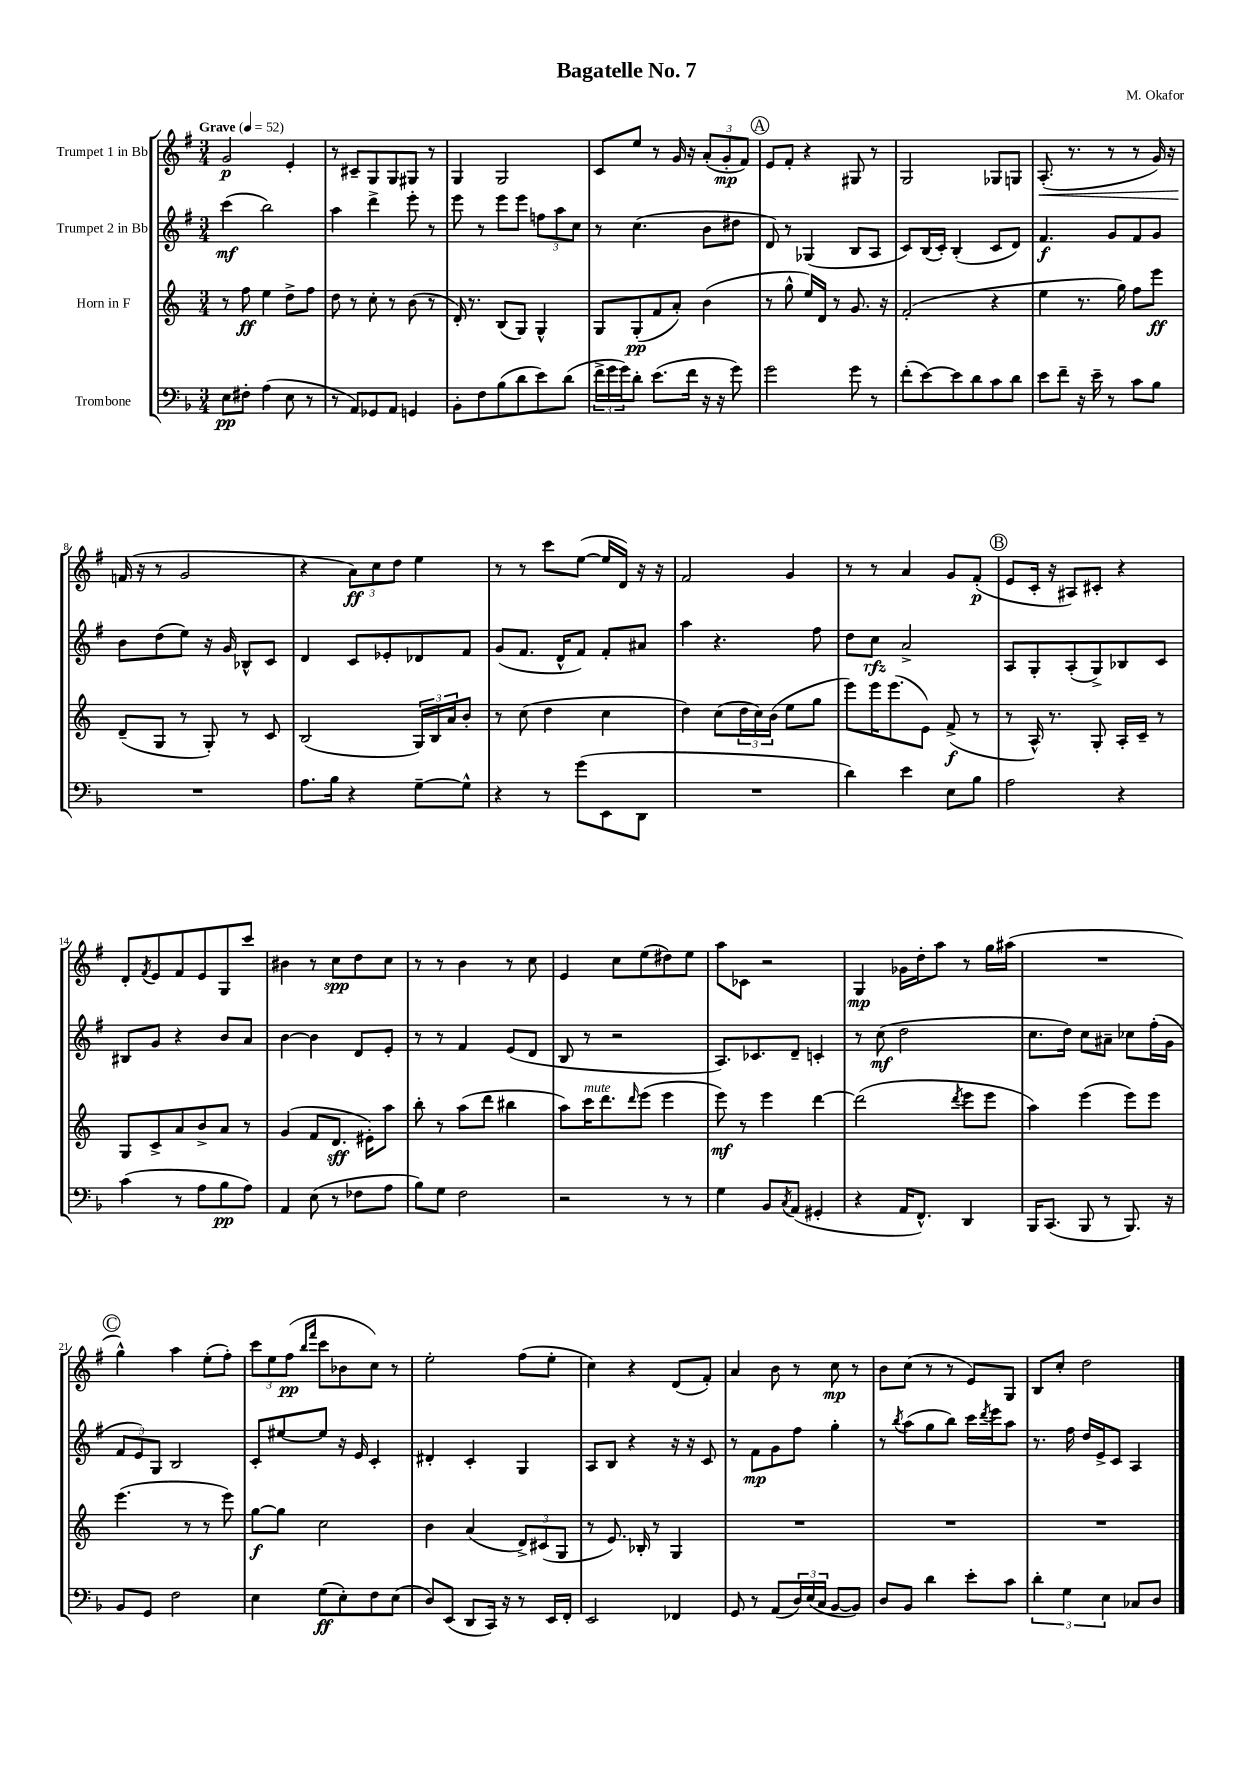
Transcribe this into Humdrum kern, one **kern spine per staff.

**kern	**kern	**kern	**kern
*staff4	*staff3	*staff2	*staff1
*clefF4	*clefG2	*clefG2	*clefG2
*k[b-]	*k[]	*k[f#]	*k[f#]
*M3/4	*M3/4	*M3/4	*M3/4
*MM52	*MM52	*MM52	*MM52
8E	8r	(4ccc	2g
8F#'	8ff	.	.
(4A	4ee	2bb)	.
8E	8dd^	.	4e'
8r	8ff	.	.
=	=	=	=
8r	8dd	4aa	8r
8AA)	8r	.	8c#~
8GG-	8cc'	4ddd^	8G
8AA	8r	.	8G
4GG	(8b	8eee'	8G#
.	8r	8r	8r
=	=	=	=
8BB-'	16d')	8eee	4G
.	8.r	.	.
8F	.	8r	.
(8B-	(8B	8eee	2G
8d	8G)	8eee	.
8e)	4G^^	12ff	.
.	.	12aa	.
(8d	.	.	.
.	.	12cc	.
=	=	=	=
24f^	8G	8r	8c
24g	.	.	.
24g)	.	.	.
8d'	(8G'	(4.cc	8ee
(8.e	8f	.	8r
.	8a')	.	16g
16f	.	.	16r
16r	(4b	8b	(12a'
16r	.	.	.
.	.	.	12g'
8g)	.	8dd#	.
.	.	.	12f#)
=	=	=	=
2g	8r	8d)	8e
.	8gg^^	8r	8f#'
.	16ee)	(4G-	4r
.	16d	.	.
.	8r	.	.
8g	8.g	8B	8G#
8r	.	8A	8r
.	16r	.	.
=	=	=	=
(8f'	(2f'	8c)	2G
[8e)	.	(16B	.
.	.	16c')	.
8e]	.	(4B'	.
8d	.	.	.
8c	4r	8c	8G-
8d	.	8d)	8G
=	=	=	=
8e	4ee	4.f#	(8.A'
8f~	.	.	.
.	.	.	8.r
16r	8.r	.	.
16e~	.	.	.
8r	.	8g	8r
.	16gg)	.	.
8c	8ff	8f#	8r
8B-	8eee	8g	16g)
.	.	.	16r
=	=	=	=
2.r	(8d~	8b	(16f
.	.	.	16r
.	8G	(8dd	8r
.	8r	8ee)	2g
.	8G')	16r	.
.	.	16g	.
.	8r	8B-^^	.
.	8c	8c	.
=	=	=	=
8.A	(2B	4d	4r
16B-	.	.	.
4r	.	8c	12a)
.	.	.	12cc
.	.	8e-'	.
.	.	.	12dd
[8G~	24G)	8d-	4ee
.	24B	.	.
.	24a	.	.
8G^^]	8b'	8f#	.
=	=	=	=
4r	8r	(8g	8r
.	(8cc	8.f#	8r
8r	4dd	.	8ccc
.	.	16d^^	.
(8g	.	8f#)	([8ee
8EE	4cc	8f#'	16ee]
.	.	.	16d)
8DD	.	8a#	16r
.	.	.	16r
=	=	=	=
2.r	4dd)	4aa	2f#
.	(8cc	4.r	.
.	24dd	.	.
.	24cc)	.	.
.	(24b	.	.
.	8ee	.	4g
.	8gg	8ff#	.
=	=	=	=
4d)	8eee)	8dd	8r
.	16eee	8cc	8r
.	(8.eee	.	.
4e	.	2a^	4a
.	8e)	.	.
8E	(8f^	.	8g
8B-	8r	.	(8f#'
=	=	=	=
2A	8r	8A	8e
.	16A^^)	8G'	16c'
.	8.r	.	16r
.	.	(8A'	8A#)
.	8G'	8G^)	8c#'
4r	16A'	8B-	4r
.	16c~	.	.
.	8r	8c	.
=	=	=	=
(4c	8G	8B#	8d'
.	.	.	8qf#
.	8c^	8g	8e
8r	8a	4r	8f#
8A	8b^	.	8e
8B-	8a	8b	8G
8A)	8r	8a	8ccc
=	=	=	=
4AA	(4g	[4b	4b#
(8E	8f	4b]	8r
8r	8.d	.	8cc
8F-	.	8d	8dd
.	16e#')	.	.
8A	8aa	8e'	8cc
=	=	=	=
8B-)	8bb'	8r	8r
8G	8r	8r	8r
2F	(8aa	4f#	4b
.	8ddd	.	.
.	4bb#	(8e	8r
.	.	8d	8cc
=	=	=	=
2r	8aa)	8B	4e
.	16ccc	8r	.
.	8.ddd	.	.
.	.	2r	8cc
.	16qqddd	.	.
.	(8eee	.	(8ee
8r	4eee	.	8dd#)
8r	.	.	8ee
=	=	=	=
4G	8eee)	8.A)	8aa
.	8r	.	8c-
.	.	8.c-	.
8BB-	4eee	.	2r
8qC	.	.	.
(8AA	.	8d~	.
4GG#'	[4ddd	4c'	.
=	=	=	=
4r	(2ddd]	8r	4G
.	.	(8cc	.
16AA	.	2dd	16g-
8.FF^^)	.	.	16dd'
.	.	.	8aa
.	8qddd	.	.
4DD	8eee	.	8r
.	8eee	.	16gg
.	.	.	(16aa#
=	=	=	=
16BBB-	4aa)	8.cc	2.r
(8.CC	.	.	.
.	.	16dd)	.
8BBB-	(4eee	8cc	.
8r	.	8a#~	.
8.BBB-)	8eee)	8cc-	.
.	8eee	(16ff#'	.
16r	.	16g	.
=	=	=	=
8BB-	(4.eee	12f#	4gg^^)
.	.	12e)	.
8GG	.	.	.
.	.	12G	.
2F	.	2B	4aa
.	8r	.	.
.	8r	.	(8ee'
.	8eee)	.	8ff#')
=	=	=	=
4E	[8gg	8c'	12ccc
.	.	.	12ee
.	8gg]	[8ee#	.
.	.	.	(12ff#
.	.	.	16qqbb
.	.	.	16qqfff#
(8G	2cc	8ee#]	8ccc
8E')	.	16r	8b-
.	.	16e	.
8F	.	4c'	8cc)
(8E	.	.	8r
=	=	=	=
8D)	4b	4d#'	2ee'
(8EE	.	.	.
8DD	(4a	4c'	.
16CC)	.	.	.
16r	.	.	.
8r	12d^)	4G	(8ff#
.	(12c#	.	.
16EE	.	.	8ee'
.	12G	.	.
16FF'	.	.	.
=	=	=	=
2EE	8r	8A	4cc)
.	8.e)	8B	.
.	.	4r	4r
.	16B-'	.	.
.	8r	.	.
4FF-	4G	16r	(8d
.	.	16r	.
.	.	8c	8f#')
=	=	=	=
8GG	2.r	8r	4a
8r	.	8f#	.
(8AA	.	8g	8b
24D)	.	8ff#	8r
(24E	.	.	.
24C	.	.	.
[8BB-	.	4gg'	8cc
8BB-])	.	.	8r
=	=	=	=
8D	2.r	8r	8b
.	.	8qbb	.
8BB-	.	(8aa	(8cc
4d	.	8gg	8r
.	.	8bb)	8r
8e'	.	16ccc	8e)
.	.	8qddd	.
.	.	16eee	.
8c	.	8aa	8G
=	=	=	=
6d'	2.r	8.r	8B
.	.	.	8cc'
6G	.	.	.
.	.	16ff#	.
.	.	16dd	2dd
.	.	16e^	.
6E	.	.	.
.	.	8c	.
8C-	.	4A	.
8D	.	.	.
==	==	==	==
*-	*-	*-	*-
